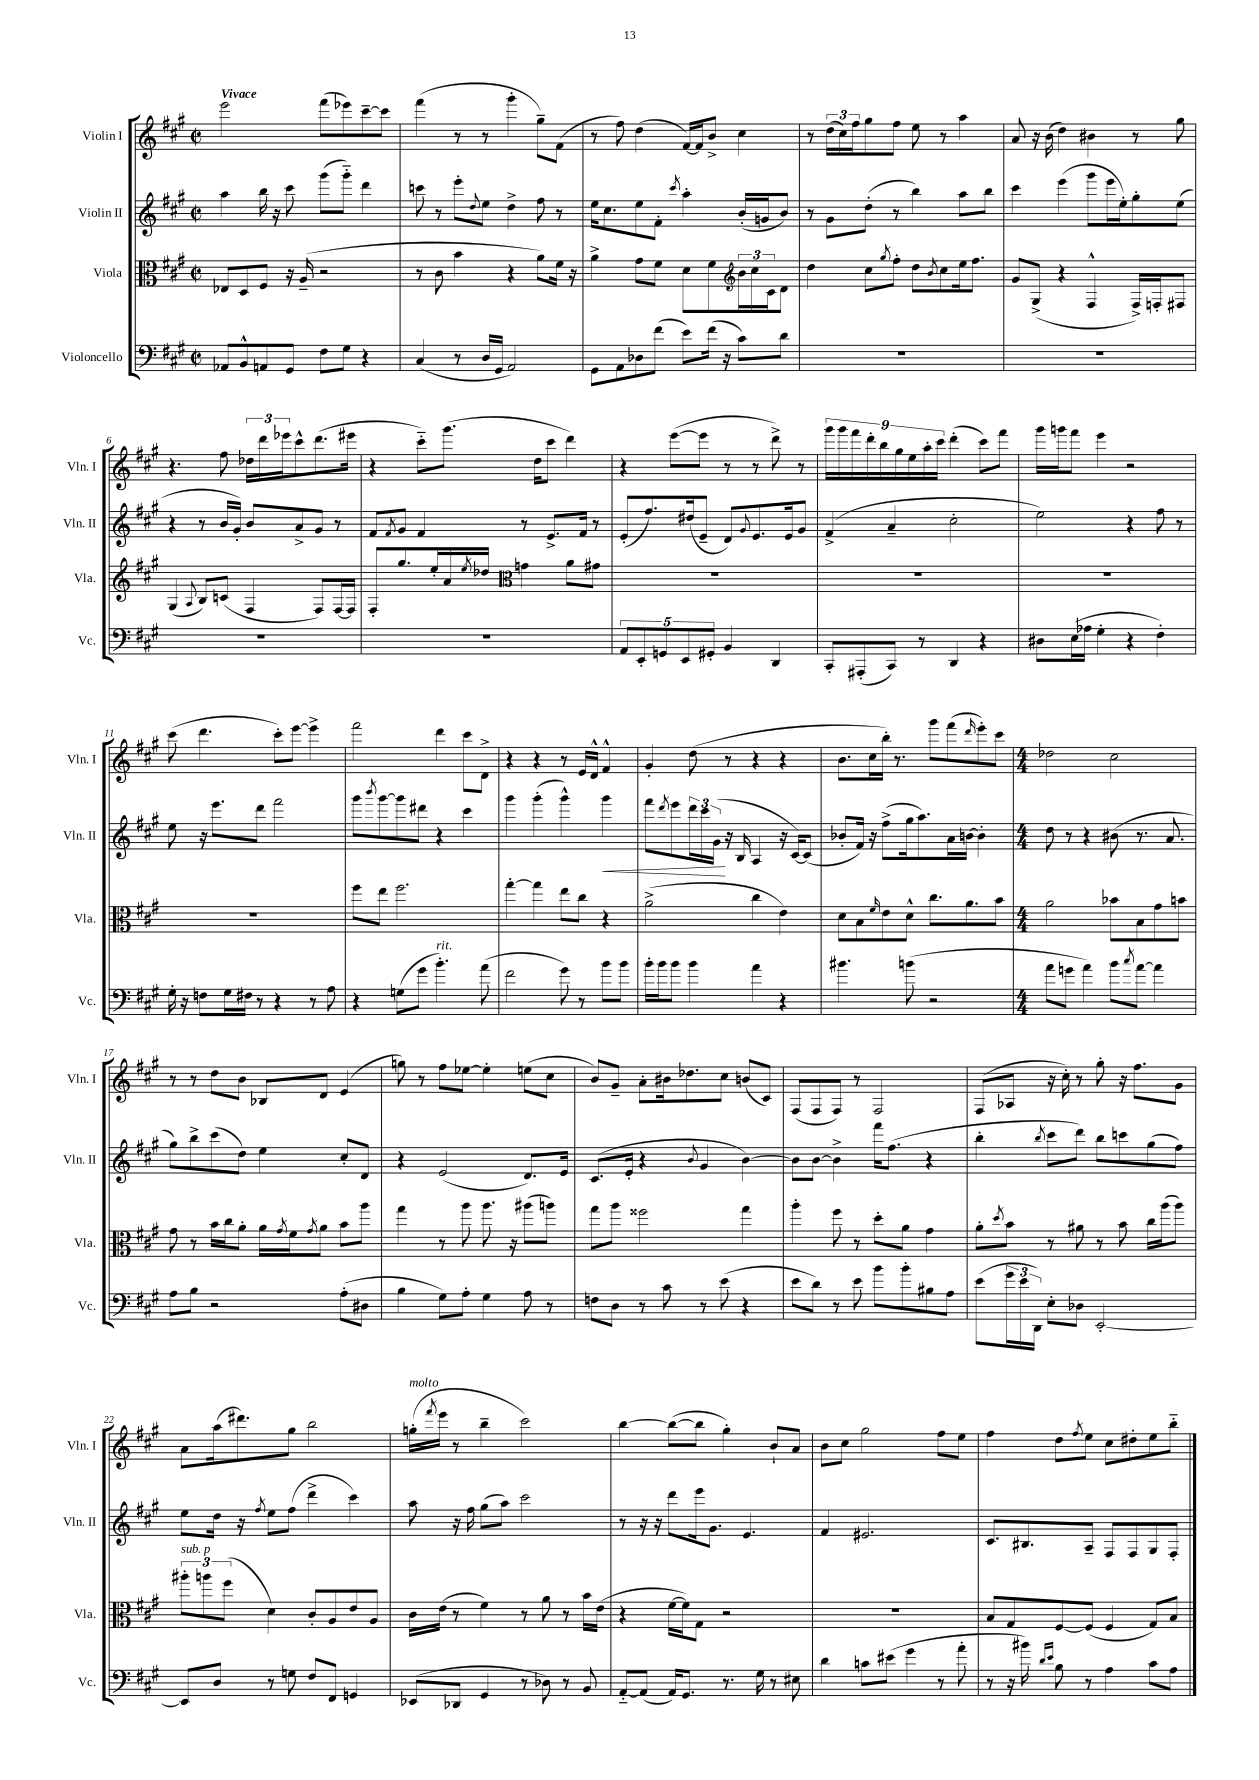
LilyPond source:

<<
\new StaffGroup <<
\new Staff = "s0" \with { instrumentName = "Violin I" shortInstrumentName = "Vln. I" } {
    \clef treble \key a \major \defaultTimeSignature \time 2/2 \tempo "Vivace"
    e'''2 fis'''8( ees'''8) cis'''8~-- cis'''8 |
    fis'''4( r8 r8 gis'''4-. gis''8--) fis'8( |
    r8 fis''8) d''4( fis'16~) fis'16 b'8-> cis''4 |
    r8 \tuplet 3/2 { d''16( cis''16) fis''16 } gis''8 fis''8 e''8 r8 a''4 |
    a'8 r16 b'16( d''4) bis'4 r8 gis''8 |
    r4. fis''8 \tuplet 3/2 { des''16 d'''16 ees'''16 } cis'''8-^ d'''8.( eis'''16 |
    r4 cis'''8-_) gis'''8.( d''16 cis'''8 d'''4) |
    r4 e'''8~( e'''8 r8 r8 d'''8->) r8 |
    \tuplet 9/8 { gis'''16 gis'''16 fis'''16 d'''16-. b''16 gis''16 e''16 a''16-. cis'''16 } d'''4-.( cis'''8) fis'''8 |
    gis'''16 g'''16 fis'''8 e'''4 r2 |
    cis'''8( d'''4. cis'''8-.) e'''8~ e'''4-> |
    fis'''2 d'''4 cis'''8 d'8-> |
    r4 r4 r8 e'16 d'16-^ fis'4-^ |
    gis'4-. d''8( r8 r4 r4 |
    b'8. cis''16 b''16-.) r8. gis'''8 fis'''8( \grace { d'''16 } e'''8-.) cis'''8 |
    \numericTimeSignature \time 4/4 des''2 cis''2 |
    r8 r8 d''8 b'8 bes8 d'8 e'4( |
    g''8) r8 fis''8 ees''8~ ees''4-. e''8( cis''8 |
    b'8) gis'8-- a'8-. bis'16 des''8. cis''8 b'8( cis'8) |
    fis8( fis8 fis8) r8 fis2 |
    fis8( aes8 r16 cis''16-.) r8 gis''8-. r16 fis''8. gis'8 |
    a'8 a''16( dis'''8.) gis''8 b''2 |
    g''16-.^\markup { \italic "molto" }( \acciaccatura { fis'''8 } e'''16 r8 b''4-- cis'''2) |
    b''4~ b''8~( b''8 gis''4-.) b'8-! a'8 |
    b'8 cis''8 gis''2 fis''8 e''8 |
    fis''4 d''8 \acciaccatura { fis''8 } e''8 cis''8 dis''8-. e''8 b''8-_ \bar "|." |
}
\new Staff = "s1" \with { instrumentName = "Violin II" shortInstrumentName = "Vln. II" } {
    \clef treble \key a \major \defaultTimeSignature \time 2/2
    a''4 b''16 r16 cis'''8 gis'''8( gis'''8-_) d'''4 |
    c'''8 r8 e'''8-. \appoggiatura { d''8 } e''8 d''4-> fis''8 r8 |
    e''16 cis''8. e''8 fis'8-. \acciaccatura { cis'''8 } a''4-. b'16-.( g'16 b'8) |
    r8 gis'8 d''8-.( r8 b''4) a''8 b''8 |
    cis'''4 e'''4( gis'''8 e'''16 e''16-.) gis''8-. e''8( |
    r4 r8 b'16 gis'16-.) b'8 a'8-> gis'8 r8 |
    fis'8 \acciaccatura { fis'8 } gis'8 fis'4 r8 e'8.-> fis'16 r8 |
    e'8-.( fis''8.) dis''16( e'8-- d'8) \appoggiatura { gis'8 } e'8. e'16 gis'8 |
    fis'4->( a'4-- cis''2-. |
    e''2) r4 fis''8 r8 |
    e''8 r16 e'''8. d'''8 fis'''2 |
    gis'''8 \acciaccatura { b'''8 } gis'''8~ gis'''8 dis'''8 r4 cis'''4 |
    gis'''4 gis'''4-.( gis'''4-^) gis'''4\< |
    fis'''8 \acciaccatura { d'''8 } e'''8 \tuplet 3/2 { d'''16 cis'''16 gis'16\!( } r16 b16 a4 r16 cis'16~) cis'8( |
    bes'8-. fis'16) r16 fis''8->( gis''16 a''8.) a'16 b'16~ b'4-. |
    \numericTimeSignature \time 4/4 d''8 r8 r4 bis'8( r8. a'8. |
    gis''8) b''8-> cis'''8( d''8) e''4 cis''8-. d'8 |
    r4 e'2( d'8.) e'16 |
    cis'8.( e'16-. r4 \appoggiatura { b'8 } gis'4 b'4~) |
    b'8 b'8~ b'4-> fis'''16 fis''8.( r4 |
    b''4-. \acciaccatura { b''8 } cis'''8 d'''8) b''8 c'''8 gis''8( fis''8) |
    e''8 d''16 r16 \acciaccatura { fis''8 } e''8 fis''8( d'''4-> cis'''4) |
    a''8 r16 fis''16 gis''8( a''8) cis'''2 |
    r8 r16 r16 d'''8 e'''16 gis'8. e'4. |
    fis'4 eis'2. |
    cis'8. bis8. a8-- fis8 fis8 gis8 fis8-. \bar "|." |
}
\new Staff = "s2" \with { instrumentName = "Viola" shortInstrumentName = "Vla." } {
    \clef alto \key a \major \defaultTimeSignature \time 2/2
    ees8 d8 fis8 r16 a16--( r2 |
    r8 cis'8 b'4 r4 a'8) fis'16 r16 |
    a'4-> gis'8 fis'8 d'8 fis'8 \tuplet 3/2 { b'16 cis''16 cis'16 } d'8 |
    \clef treble d''4 cis''8 \acciaccatura { gis''8 } fis''8-. d''8 \acciaccatura { b'8 } cis''8 e''16 fis''8. |
    gis'8 gis8->( r4 fis4-^ fis16->) f16-. fis8 |
    gis4( \appoggiatura { a8 } b8) c'8( fis4 fis8) fis16~ fis16 |
    fis8-. gis''8. e''16-. a'16 \acciaccatura { e''8 } des''16 \clef alto g'4 a'8 gis'8 |
    R1 |
    R1 |
    R1 |
    R1 |
    fis''8 e''8 fis''2. |
    gis''4~-. gis''4 e''8 cis''8 r4 |
    a'2->( cis''4 e'4) |
    d'8 b8 \grace { fis'16 } e'8 d'8-^ cis''8. a'8. b'8 |
    \numericTimeSignature \time 4/4 a'2 bes'8 b8 gis'8 b'8 |
    gis'8 r8 b'16 cis''16 a'8-. a'16 \acciaccatura { gis'8 } fis'16 \acciaccatura { gis'8 } a'8 b'8 a''8 |
    gis''4 r8 a''8 a''8. r16 ais''8( a''8) |
    gis''8 a''8 fisis''2 gis''4 |
    a''4-. fis''8 r8 d''8-. a'8 gis'4 |
    a'8-. \acciaccatura { d''8 } b'8 r8 ais'8 r8 b'8 cis''16 a''16( a''8) |
    \tuplet 3/2 { ais''8-.^\markup { \italic "sub. p" } a''8 fis''8( } d'4) cis'8-. a8 e'8 a8 |
    cis'16 e'16( r8 fis'4) r8 a'8 r8 b'16 e'16( |
    r4 fis'16~ fis'16) gis8 r2 |
    R1 |
    b8 gis8 fis8~ fis8( fis4 gis8) b8 \bar "|." |
}
\new Staff = "s3" \with { instrumentName = "Violoncello" shortInstrumentName = "Vc." } {
    \clef bass \key a \major \defaultTimeSignature \time 2/2
    aes,8 b,8-^ a,8 gis,8 fis8 gis8 r4 |
    cis4( r8 d16 gis,16 a,2) |
    gis,8 a,8 des8 fis'8( e'8) fis'16( r16 cis'8) d'8 |
    R1 |
    R1 |
    R1 |
    R1 |
    \tuplet 5/4 { a,8 e,8-. g,8 e,8 gis,8-. } b,4 d,4 |
    cis,8-. ais,,8-.( cis,8) r8 d,4 r4 |
    dis8 e16( aes16 gis4-. r4 fis4-.) |
    gis16-. r16 f8 gis16 fis16 r8 r4 r8 a8 |
    r4 g8( gis'8 b'4.-.^\markup { \italic "rit." }) a'8( |
    fis'2 gis'8) r8 b'8 b'8 |
    b'16-. b'16 b'8 b'4 a'4 r4 |
    bis'4. b'8( r2 |
    \numericTimeSignature \time 4/4 a'8 g'8 a'4) b'8 \acciaccatura { cis''8 } a'8~ a'4 |
    a8 b8 r2 a8-.( dis8 |
    b4 gis8) a8-. gis4 a8 r8 |
    f8 d8 r8 cis'8 r8 e'8( r4 |
    e'8 d'8) r8 e'8 b'8 b'8-. bis8 a8 |
    e'8( \tuplet 3/2 { gis'16 e'16 d,16) } e8-. des8 e,2~-. |
    e,8 d8 r8 g8 fis8 fis,8 g,4 |
    ees,8( des,8 gis,4 r8 des8) r8 b,8 |
    a,8~-_ a,8( a,16) gis,8. r8. gis16 r8 eis8 |
    d'4 c'8 eis'8( gis'4 r8 a'8-. |
    r8 r16 bis'16) \grace { d'16 e'16 } b8 r8 a4 cis'8 a8 \bar "|." |
}
>>
>>
